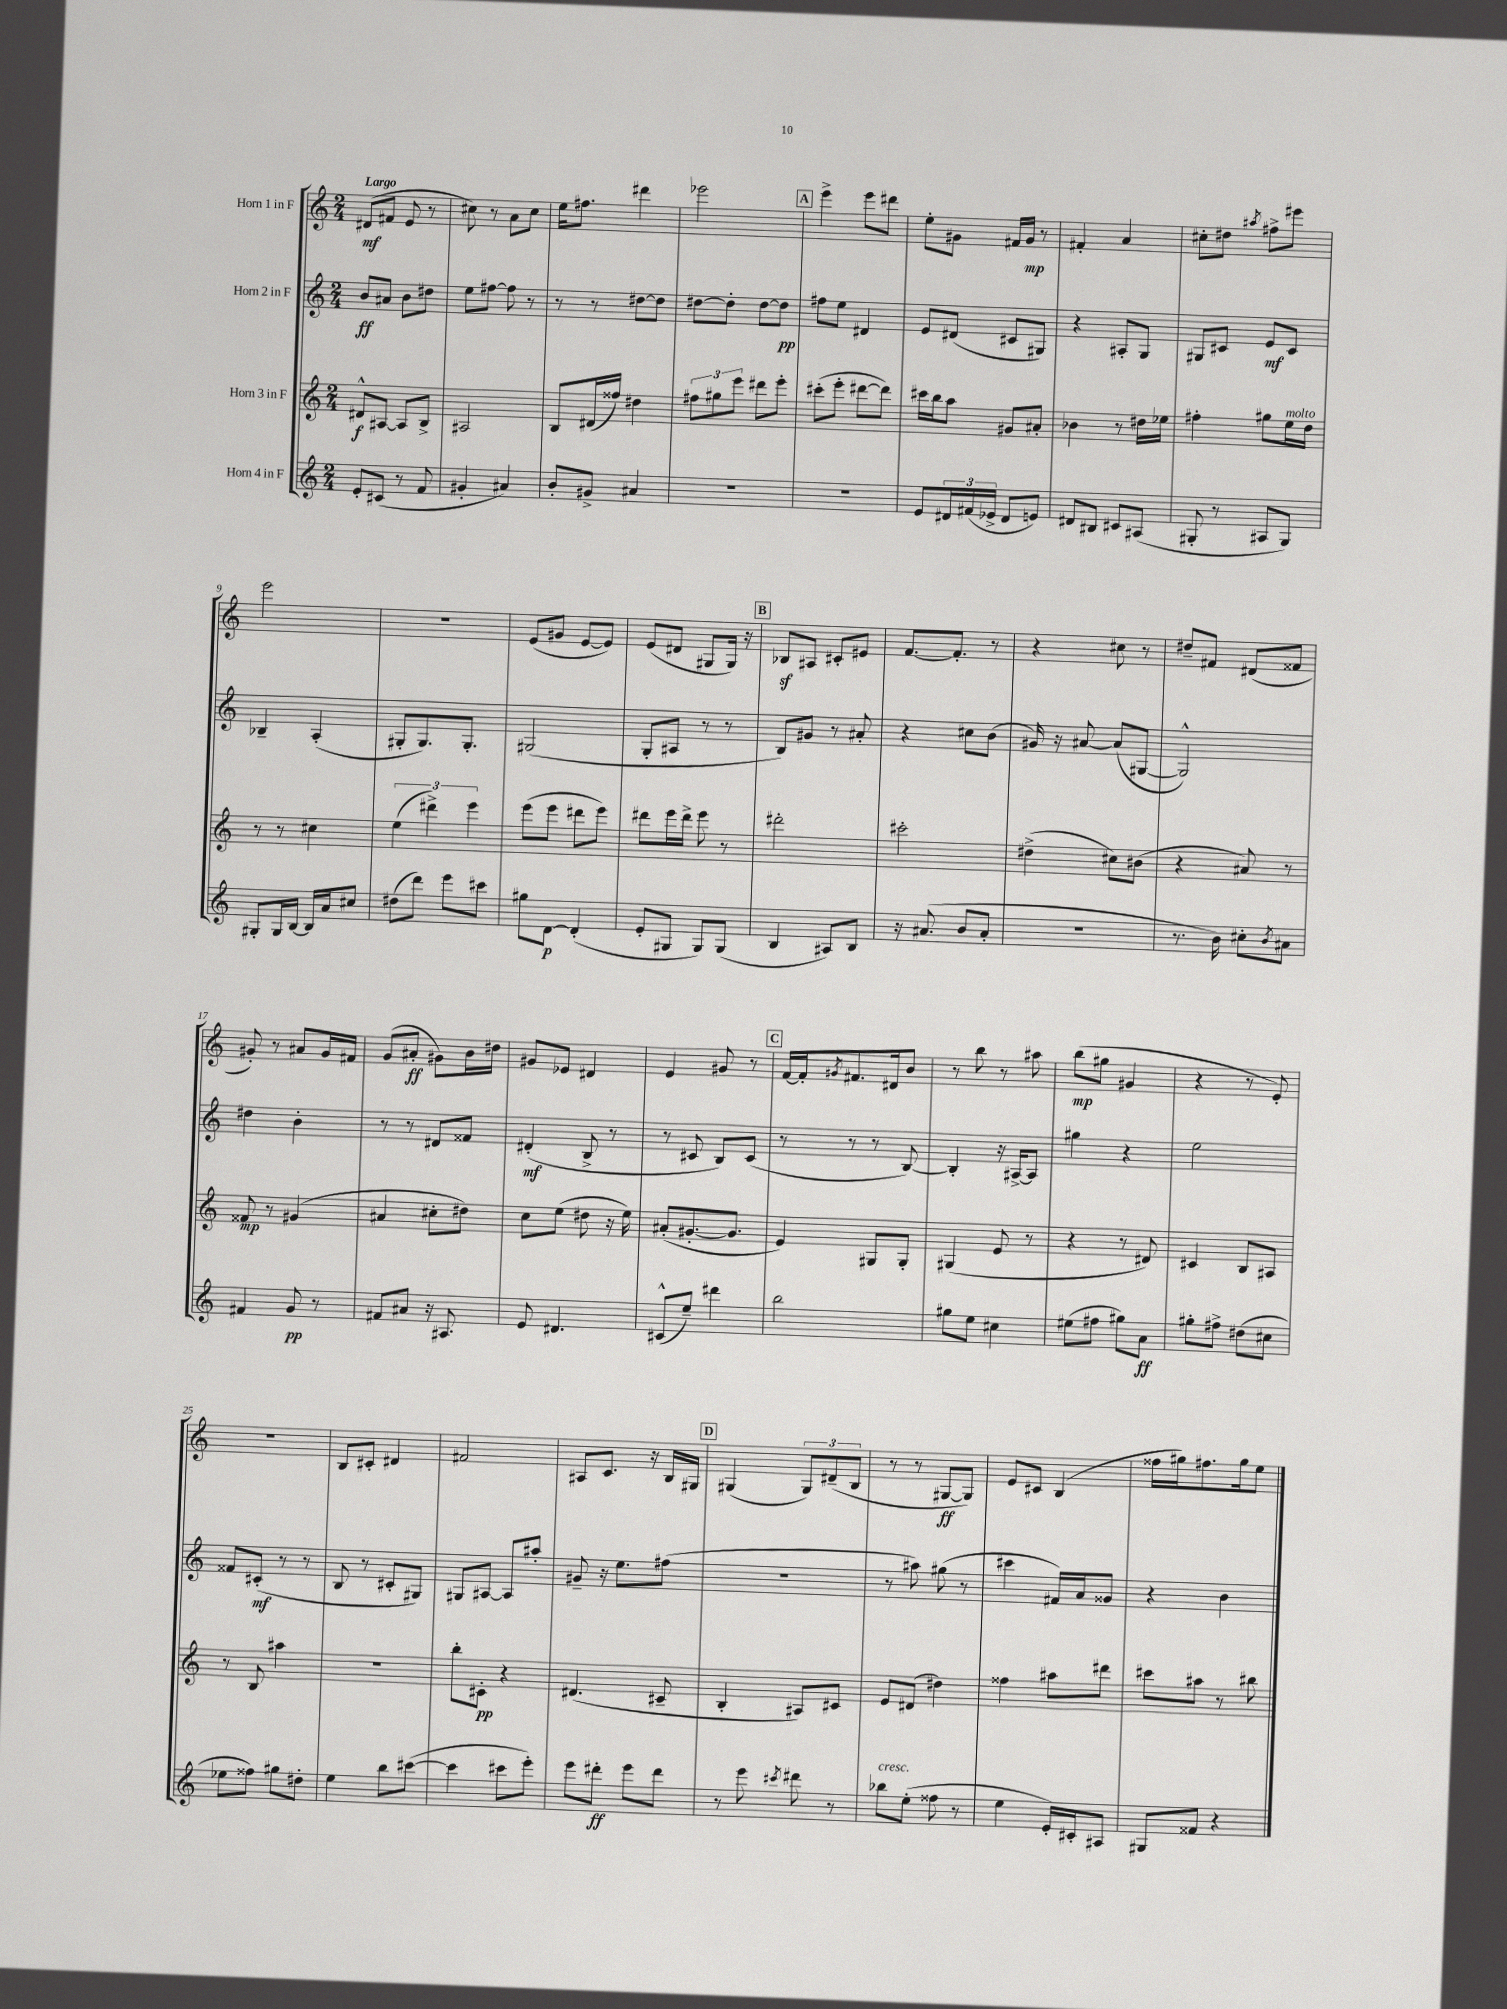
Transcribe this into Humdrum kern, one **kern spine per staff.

**kern	**dynam	**kern	**dynam	**kern	**dynam	**kern	**dynam
*part4	*part4	*part3	*part3	*part2	*part2	*part1	*part1
*staff4	*staff4	*staff3	*staff3	*staff2	*staff2	*staff1	*staff1
*I"Horn 4 in F	*	*I"Horn 3 in F	*	*I"Horn 2 in F	*	*I"Horn 1 in F	*
*clefG2	*	*clefG2	*	*clefG2	*	*clefG2	*
*k[]	*	*k[]	*	*k[]	*	*k[]	*
*M2/4	*	*M2/4	*	*M2/4	*	*M2/4	*
=1	=1	=1	=1	=1	=1	=1	=1
!	!	!	!	!	!	!LO:TX:a:B:t=Largo	!
8e'/L	.	8d#X^^/L	f	8b/L	ff	(8d#X/L	mf
(8c#X/J	.	[8A#X/J	.	8a#X/J	.	8f#X/J	.
8r	.	8A#/L]	.	8b\L	.	8e/	.
8f/	.	8B^/J	.	8dd#X\J	.	8r	.
=2	=2	=2	=2	=2	=2	=2	=2
4g#X'/	.	2A#X/	.	8ee\L	.	8cc#X\)	.
.	.	.	.	[8ff#X\J	.	8r	.
4a#X/)	.	.	.	8ff#\]	.	8a\L	.
.	.	.	.	8r	.	8cc#\J	.
=3	=3	=3	=3	=3	=3	=3	=3
8b'/L	.	8B/L	.	8r	.	16ee\KL	.
.	.	.	.	.	.	8.ff#X\J	.
8g#X^/J	.	(16d#X/L	.	8r	.	.	.
.	.	16ff##X/JJ)	.	.	.	.	.
4a#X/	.	4dd#X\	.	[8dd#X\L	.	4ddd#X\	.
.	.	.	.	8dd#\J]	.	.	.
=4	=4	=4	=4	=4	=4	=4	=4
2r	.	12ff#X\L	.	[8dd#X\L	.	2eee-X\	.
.	.	12gg#X\	.	.	.	.	.
.	.	.	.	8dd#'\J]	.	.	.
.	.	12eee\J	.	.	.	.	.
.	.	8ddd#X\L	.	[8dd#\L	.	.	.
.	.	8eee'\J	.	8dd#\J]	pp	.	.
!!LO:REH:place=s1:t=A
=5	=5	=5	=5	=5	=5	=5	=5
2r	.	(8ccc#X'\L	.	8ff#X\L	.	4eee^\	.
.	.	8eee'\J	.	8ee\J	.	.	.
.	.	[8ddd#X\L	.	4d#X/	.	8eee\L	.
.	.	8ddd#\J])	.	.	.	8ddd#X\J	.
=6	=6	=6	=6	=6	=6	=6	=6
8e/L	.	16ccc#X\LL	.	8e/L	.	8ee'\L	.
.	.	16bb\J	.	.	.	.	.
24d#X/L	.	8aa\J	.	(8d#X/J	.	8g#X\J	.
(24f#X/	.	.	.	.	.	.	.
24e-X^/JJ	.	.	.	.	.	.	.
8d#/L	.	8g#X/L	.	8c#X/L	.	16f#X/LL	.
.	.	.	.	.	.	16g#/JJ	mp
8en/J)	.	8a#X'/J	.	8G#X/J)	.	8r	.
=7	=7	=7	=7	=7	=7	=7	=7
8d#X/L	.	4b-X\	.	4r	.	4f#X'/	.
8B#X/J	.	.	.	.	.	.	.
8c#X/L	.	8r	.	8A#X'/L	.	4a/	.
(8A#X/J	.	16dd#X\LL	.	8G/J	.	.	.
.	.	16ee-X\JJ	.	.	.	.	.
=8	=8	=8	=8	=8	=8	=8	=8
8G#X'/	.	4ff#X'\	.	8G#X/L	.	8cc#X'\L	.
8r	.	.	.	8c#X/J	.	8dd#X\J	.
.	.	.	.	.	.	8qaa#X/	.
8A#X/L	.	8gg#X\L	.	8e/L	mf	8ff#X^\L	.
!	!	!LO:TX:a:i:t=molto	!	!	!	!	!
8G#/J)	.	16ee\L	.	8c#/J	.	8eee#X\J	.
.	.	16dd\JJ	.	.	.	.	.
!!LO:LB:g=z
=9	=9	=9	=9	=9	=9	=9	=9
8G#X'/L	.	8r	.	4B-X~/	.	2eee\	.
16G#/L	.	8r	.	.	.	.	.
[16B/JJ	.	.	.	.	.	.	.
16B/LL]	.	4cc#X\	.	(4A'/	.	.	.
16a/J	.	.	.	.	.	.	.
8cc#X/J	.	.	.	.	.	.	.
=10	=10	=10	=10	=10	=10	=10	=10
(8dd#X\L	.	(6ee\	.	8G#X'/L	.	2r	.
8ddd\J)	.	.	.	8.G#/)	.	.	.
.	.	6ddd#X^\)	.	.	.	.	.
8eee\L	.	.	.	.	.	.	.
.	.	.	.	8.G#'/J	.	.	.
.	.	6eee\	.	.	.	.	.
8ccc#X\J	.	.	.	.	.	.	.
=11	=11	=11	=11	=11	=11	=11	=11
8gg#X\L	.	(8eee\L	.	(2G#X/	.	(8e/L	.
[8d\J	p	8eee\J	.	.	.	8g#X/J	.
(4d'/]	.	8ddd#X\L	.	.	.	[8e/L	.
.	.	8eee\J)	.	.	.	8e/J])	.
=12	=12	=12	=12	=12	=12	=12	=12
8e'/L	.	8ddd#X\L	.	8G'/L	.	(8e/L	.
8G#X/J	.	16eee\L	.	8A#X/J	.	8d#X/J	.
.	.	16ddd#^\JJ	.	.	.	.	.
8G#/L)	.	8eee\	.	8r	.	8G#X/L	.
(8G#/J	.	8r	.	8r	.	16G#/Jk)	.
.	.	.	.	.	.	16r	.
!!LO:REH:place=s1:t=B
=13	=13	=13	=13	=13	=13	=13	=13
4B/	.	2ddd#X'\	.	8B/L)	.	8B-Xz/L	.
.	.	.	.	8g#X/J	.	8A#X/J	.
8A#X/L)	.	.	.	8r	.	8c#X'/L	.
8B/J	.	.	.	8a#X'/	.	8e#X/J	.
=14	=14	=14	=14	=14	=14	=14	=14
16r	.	2ccc#X'\	.	4r	.	[8.f/L	.
(8.a#X/	.	.	.	.	.	.	.
.	.	.	.	.	.	8.f'/J]	.
8b/L	.	.	.	8cc#X\L	.	.	.
8a#'/J	.	.	.	(8b\J	.	8r	.
=15	=15	=15	=15	=15	=15	=15	=15
2r	.	(4dd#X^\	.	16g#X/)	.	4r	.
.	.	.	.	16r	.	.	.
.	.	.	.	[8a#X/	.	.	.
.	.	8cc#X\L)	.	(8a#/L]	.	8cc#X\	.
.	.	(8b#X\J	.	[8G#X/J	.	8r	.
=16	=16	=16	=16	=16	=16	=16	=16
8.r	.	4r	.	2G#^^/])	.	8dd#X~/L	.
.	.	.	.	.	.	8f#X/J	.
16b\)	.	.	.	.	.	.	.
8cc#X'\L	.	8a#X/)	.	.	.	(8d#X/L	.
8qb/	.	.	.	.	.	.	.
8a#X\J	.	8r	.	.	.	8f##X/J	.
!!LO:LB:g=z
=17	=17	=17	=17	=17	=17	=17	=17
4f#X/	.	8f##X/	mp	4dd#X\	.	8g#X'/)	.
.	.	8r	.	.	.	8r	.
8g/	pp	(4g#X/	.	4b'\	.	8a#X/L	.
8r	.	.	.	.	.	16g#/L	.
.	.	.	.	.	.	16f#X/JJ	.
=18	=18	=18	=18	=18	=18	=18	=18
8f#X/L	.	4a#X/	.	8r	.	(8g/L	.
8a#X/J	.	.	.	8r	.	8a#X'/J	ff
16r	.	8cc#X'\L	.	8d#X/L	.	8g#X\L)	.
8.A#X/	.	.	.	.	.	.	.
.	.	8dd#X\J)	.	8f##X/J	.	16b\L	.
.	.	.	.	.	.	16dd#X\JJ	.
=19	=19	=19	=19	=19	=19	=19	=19
8e/	.	8cc\L	.	(4d#X'/	mf	8g#X/L	.
4.d#X/	.	(8ee\J	.	.	.	8e-X/J	.
.	.	8dd#X\	.	8B^/	.	4d#X/	.
.	.	16r	.	8r	.	.	.
.	.	16ee\)	.	.	.	.	.
=20	=20	=20	=20	=20	=20	=20	=20
(8c#X^^/L	.	(8a#X'/L	.	8r	.	4e/	.
8ee~/J)	.	[8.g#X'/	.	8c#X/	.	.	.
4ddd#X\	.	.	.	8B/L)	.	8g#X/	.
.	.	8.g#/J]	.	.	.	.	.
.	.	.	.	(8c#/J	.	8r	.
!!LO:REH:place=s1:t=C
=21	=21	=21	=21	=21	=21	=21	=21
2bb\	.	4e/)	.	8r	.	[16f/LL	.
.	.	.	.	.	.	16f'/J]	.
.	.	.	.	.	.	8qg#X/	.
.	.	.	.	8r	.	8.f#X/	.
.	.	8G#X/L	.	8r	.	.	.
.	.	.	.	.	.	16d#X/k	.
.	.	8G#'/J	.	[8B/)	.	8b/J	.
=22	=22	=22	=22	=22	=22	=22	=22
8gg#X\L	.	(4G#X/	.	4B'/]	.	8r	.
8ee\J	.	.	.	.	.	8bb\	.
4cc#X\	.	8e/	.	16r	.	8r	.
.	.	.	.	[16A#X^/KL	.	.	.
.	.	8r	.	8A#/J]	.	8aa#X\	.
=23	=23	=23	=23	=23	=23	=23	=23
(8ee#X\L	.	4r	.	4gg#X\	.	(8bb\L	mp
8ff#X\J	.	.	.	.	.	8gg#X\J	.
8gg#X\L)	.	8r	.	4r	.	4g#X/	.
8a\J	ff	8d#X/)	.	.	.	.	.
=24	=24	=24	=24	=24	=24	=24	=24
8gg#X'\L	.	4c#X/	.	2ee\	.	4r	.
8ff#X^\J	.	.	.	.	.	.	.
(8dd#X\L	.	8B/L	.	.	.	8r	.
8cc#X\J	.	8A#X/J	.	.	.	8e'/)	.
!!LO:LB:g=z
=25	=25	=25	=25	=25	=25	=25	=25
8ee-X\L	.	8r	.	8f##X/L	.	2r	.
8ff##X\J)	.	8B/	.	(8c#X'/J	mf	.	.
8gg#X\L	.	4aa#X\	.	8r	.	.	.
8dd#X'\J	.	.	.	8r	.	.	.
=26	=26	=26	=26	=26	=26	=26	=26
4ee\	.	2r	.	8B/	.	8B/L	.
.	.	.	.	8r	.	8c#X'/J	.
8bb\L	.	.	.	8c#X'/L	.	4d#X/	.
([8ccc#X\J	.	.	.	8G#X/J)	.	.	.
=27	=27	=27	=27	=27	=27	=27	=27
4ccc#\]	.	8bb'\L	.	8G#X/L	.	2f#X/	.
.	.	8c#X'\J	pp	[8A#X/J	.	.	.
8ccc#X\L	.	4r	.	8A#/L]	.	.	.
8eee'\J)	.	.	.	8aa#X'/J	.	.	.
=28	=28	=28	=28	=28	=28	=28	=28
8eee\L	.	(4.d#X/	.	8g#X~/	.	8A#X/L	.
8ddd#X'\J	ff	.	.	16r	.	8.c/J	.
.	.	.	.	8.ee\L	.	.	.
8eee\L	.	.	.	.	.	.	.
.	.	.	.	.	.	16r	.
8ddd#\J	.	8c#X~/	.	(8ff#X\J	.	16B/LL	.
.	.	.	.	.	.	16G#X/JJ	.
!!LO:REH:place=s1:t=D
=29	=29	=29	=29	=29	=29	=29	=29
8r	.	4B'/	.	2r	.	(4G#X/	.
8eee\	.	.	.	.	.	.	.
8qccc#X/	.	.	.	.	.	.	.
8ddd#X\	.	8A#X/L)	.	.	.	12G#/L)	.
.	.	.	.	.	.	(12d#X~/	.
8r	.	8c#X/J	.	.	.	.	.
.	.	.	.	.	.	12B/J	.
=30	=30	=30	=30	=30	=30	=30	=30
!LO:TX:a:i:t=cresc.	!	!	!	!	!	!	!
8bb-X\L	.	8e/L	.	8r	.	8r	.
(8ee'\J	.	(8d#X/J	.	8aa#X\)	.	8r	.
8ff##X\	.	4dd#X\)	.	(8gg#X\	.	[8G#X/L	ff
8r	.	.	.	8r	.	8G#/J])	.
=31	=31	=31	=31	=31	=31	=31	=31
4ee\	.	4ff##X\	.	4ccc#X\	.	8e/L	.
.	.	.	.	.	.	8c#X/J	.
16e'/LL)	.	8aa#X\L	.	16f#X/LL)	.	(4B/	.
16c#X'/J	.	.	.	16a/J	.	.	.
8A#X/J	.	8ddd#X\J	.	8g##X/J	.	.	.
=32	=32	=32	=32	=32	=32	=32	=32
8G#X/L	.	8ccc#X\L	.	4r	.	16ff##X\LL	.
.	.	.	.	.	.	16gg#X\J)	.
8f##X/J	.	8aa#X\J	.	.	.	8.ff#X\	.
4r	.	8r	.	4b\	.	.	.
.	.	.	.	.	.	16gg#\k	.
.	.	8bb#X\	.	.	.	8ee\J	.
==	==	==	==	==	==	==	==
*-	*-	*-	*-	*-	*-	*-	*-
